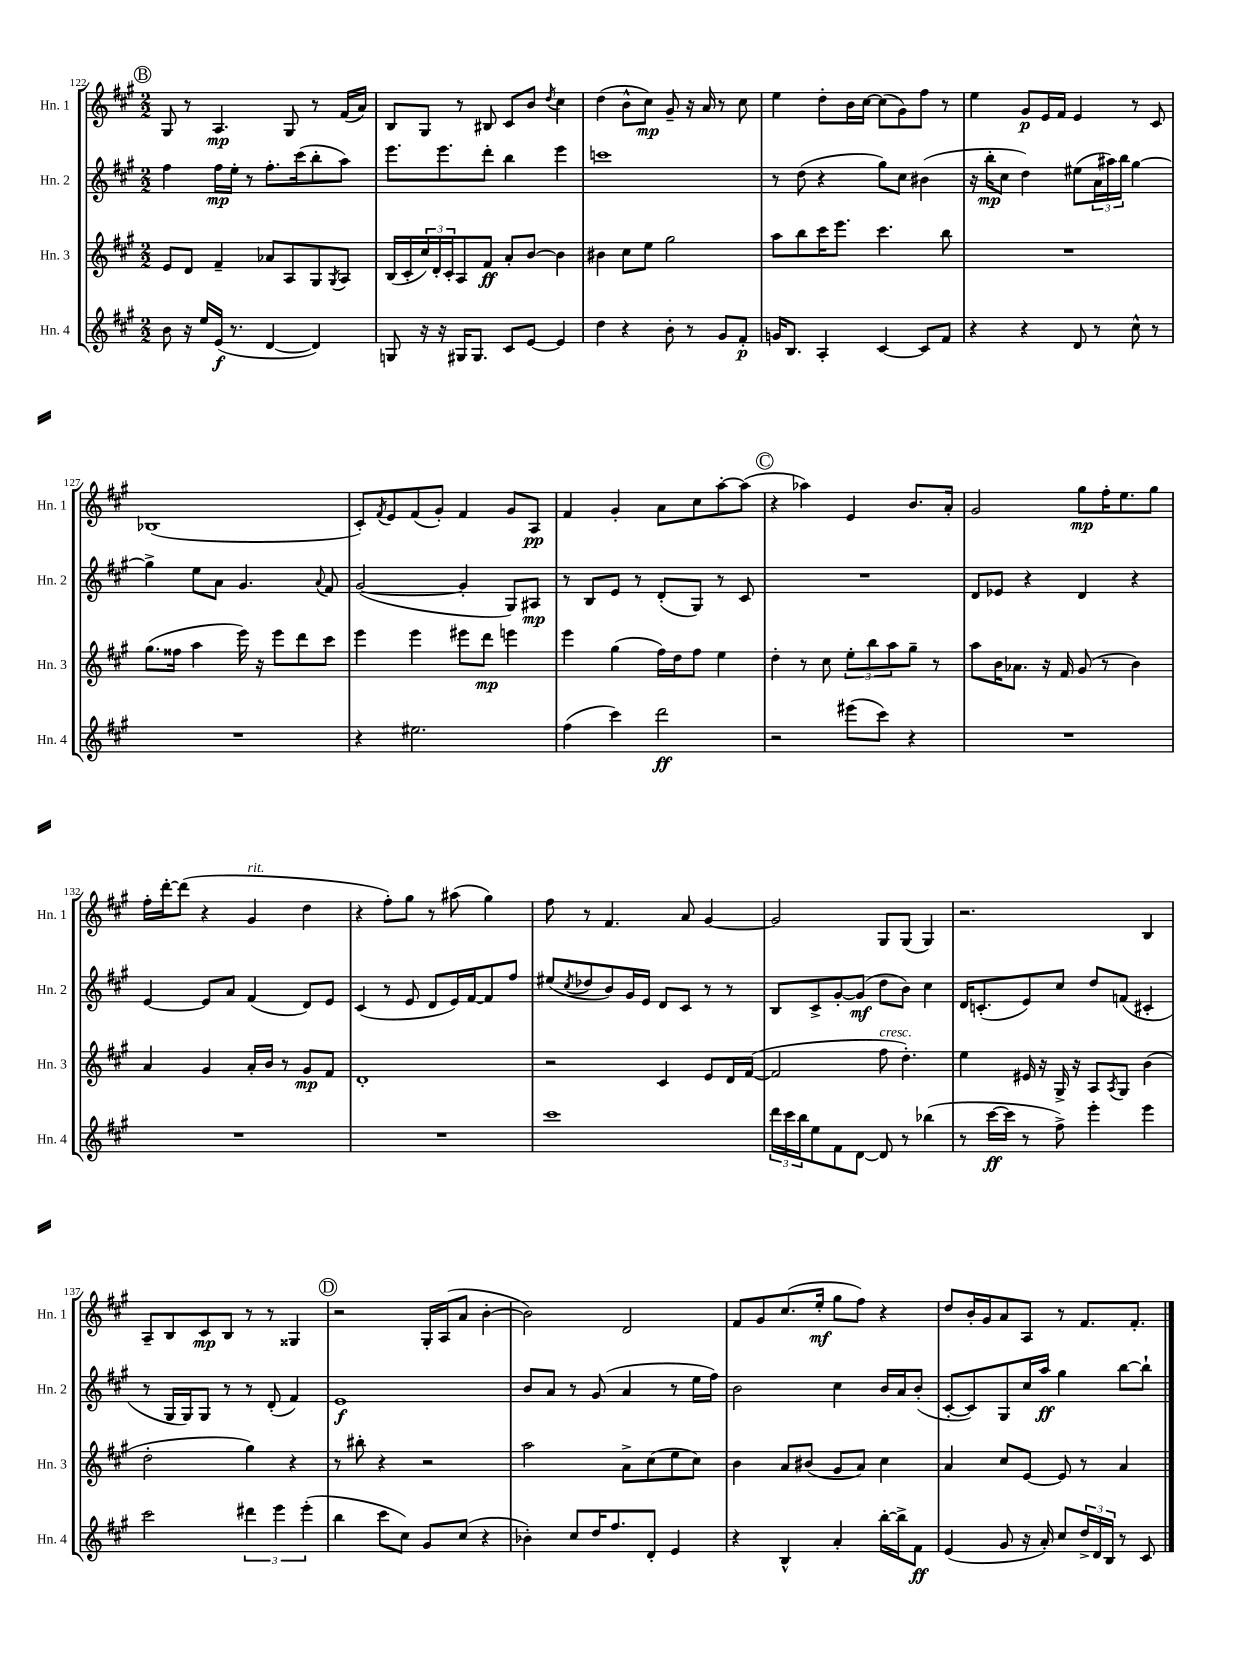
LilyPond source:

<<
\new StaffGroup <<
\new Staff = "s0" \with { instrumentName = "Hn. 1" shortInstrumentName = "Hn. 1" } {
    \clef treble \key a \major \numericTimeSignature \time 2/2
    \mark \markup { \circle "B" } gis8 r8 a4.\mp gis8 r8 fis'16( a'16) |
    b8 gis8 r8 bis8 cis'8 b'8 \acciaccatura { d''8 } cis''4 |
    d''4( b'8-^ cis''8\mp) gis'8-- r16 a'16 r8 cis''8 |
    e''4 d''8-. b'16 cis''16~ cis''8( gis'8) fis''8 r8 |
    e''4 gis'8\p e'16 fis'16 e'4 r8 cis'8 |
    bes1( |
    cis'8-.) \acciaccatura { fis'8 } e'8 fis'8( gis'8-.) fis'4 gis'8 a8\pp |
    fis'4 gis'4-. a'8 cis''8 a''8~-. a''8( |
    \mark \markup { \circle "C" } r4 aes''4) e'4 b'8. a'16-. |
    gis'2 gis''8\mp fis''16-. e''8. gis''8 |
    fis''16-. d'''16~-. d'''8( r4 gis'4^\markup { \italic "rit." } d''4 |
    r4 fis''8-.) gis''8 r8 ais''8( gis''4) |
    fis''8 r8 fis'4. a'8 gis'4~ |
    gis'2 gis8 gis8( gis4) |
    r2. b4 |
    a8-- b8 cis'8\mp b8 r8 r8 gisis4 |
    \mark \markup { \circle "D" } r2 gis16-. a16( a'8 b'4~-. |
    b'2) d'2 |
    fis'8 gis'8 cis''8.( e''16-.\mf gis''8 fis''8) r4 |
    d''8 b'16-. gis'16 a'8 a8 r8 fis'8. fis'8.-. \bar "|." |
}
\new Staff = "s1" \with { instrumentName = "Hn. 2" shortInstrumentName = "Hn. 2" } {
    \clef treble \key a \major \numericTimeSignature \time 2/2
    \mark \markup { \circle "B" } fis''4 fis''16\mp e''16-. r8 fis''8.-. cis'''16( b''8-. a''8) |
    e'''8. e'''8. d'''8-. b''4 e'''4 |
    c'''1 |
    r8 d''8( r4 gis''8) cis''8 bis'4( |
    r16 b''16-.\mp cis''8 d''4) eis''8( \tuplet 3/2 { a'16 ais''16) b''16 } gis''4~ |
    gis''4-> e''8 a'8 gis'4. \appoggiatura { a'8 } fis'8 |
    gis'2~( gis'4-. gis8) ais8\mp |
    r8 b8 e'8 r8 d'8-.( gis8) r8 cis'8 |
    \mark \markup { \circle "C" } R1 |
    d'8 ees'8 r4 d'4 r4 |
    e'4~ e'8 a'8 fis'4( d'8) e'8 |
    cis'4( r8 e'8 d'8 e'16) fis'16~ fis'8 fis''8 |
    eis''8( \acciaccatura { cis''8 } des''8 b'8) gis'16 e'16 d'8 cis'8 r8 r8 |
    b8 cis'8-> gis'8~-. gis'8\mf( d''8 b'8) cis''4 |
    d'16 c'8.-.( e'8) cis''8 d''8 f'8( cis'4-. |
    r8 gis16 gis16) gis8 r8 r8 d'8-.( fis'4) |
    \mark \markup { \circle "D" } e'1\f |
    b'8 a'8 r8 gis'8( a'4 r8 e''16 fis''16) |
    b'2 cis''4 b'16 a'16 b'8-.( |
    cis'8~-. cis'8) gis8 cis''16 a''16\ff gis''4 b''8~ b''8-! \bar "|." |
}
\new Staff = "s2" \with { instrumentName = "Hn. 3" shortInstrumentName = "Hn. 3" } {
    \clef treble \key a \major \numericTimeSignature \time 2/2
    \mark \markup { \circle "B" } e'8 d'8 fis'4-- aes'8 a8 gis8 \acciaccatura { gis8 } a8 |
    b16( cis'16-. \tuplet 3/2 { cis''16) d'16-. cis'16-. } a8 fis'8\ff a'8-. b'8~ b'4 |
    bis'4 cis''8 e''8 gis''2 |
    a''8 b''8 cis'''16 e'''8. cis'''4. b''8 |
    R1 |
    gis''8.( fisis''16 a''4 e'''16) r16 e'''8 d'''8 cis'''8 |
    e'''4 e'''4 eis'''8 d'''8\mp e'''4 |
    e'''4 gis''4( fis''16) d''16 fis''8 e''4 |
    \mark \markup { \circle "C" } d''4-. r8 cis''8 \tuplet 3/2 { e''8-. b''8 a''8 } gis''8-- r8 |
    a''8 b'16 aes'8. r16 fis'16 gis'8( r8 b'4) |
    a'4 gis'4 a'16-. b'16 r8 gis'8\mp fis'8 |
    d'1-. |
    r2 cis'4 e'8 d'16 fis'16~( |
    fis'2 fis''8^\markup { \italic "cresc." } d''4.-.) |
    e''4 eis'16 r16 gis16-> r16 a8 \acciaccatura { a8 } gis8 b'4( |
    d''2-. gis''4) r4 |
    \mark \markup { \circle "D" } r8 bis''8-. r4 r2 |
    a''2 a'8-> cis''8( e''8 cis''8) |
    b'4 a'8 bis'8( gis'8 a'8) cis''4 |
    a'4 cis''8 e'8~ e'8 r8 a'4 \bar "|." |
}
\new Staff = "s3" \with { instrumentName = "Hn. 4" shortInstrumentName = "Hn. 4" } {
    \clef treble \key a \major \numericTimeSignature \time 2/2
    \mark \markup { \circle "B" } b'8 r16 e''16 e'16\f( r8. d'4~ d'4) |
    g8 r16 r16 gis16 gis8. cis'8 e'8~ e'4 |
    d''4 r4 b'8-. r8 gis'8 fis'8-.\p |
    g'16 b8. a4-. cis'4~ cis'8 fis'8 |
    r4 r4 d'8 r8 cis''8-^ r8 |
    R1 |
    r4 eis''2. |
    fis''4( cis'''4) d'''2\ff |
    \mark \markup { \circle "C" } r2 eis'''8( cis'''8) r4 |
    R1 |
    R1 |
    R1 |
    cis'''1 |
    \tuplet 3/2 { d'''16 cis'''16 b''16 } e''8 fis'8 d'8~ d'8 r8 bes''4( |
    r8 cis'''16~\ff cis'''16 r8 fis''8->) e'''4-. e'''4 |
    cis'''2 \tuplet 3/2 { dis'''4 e'''4 e'''4-.( } |
    \mark \markup { \circle "D" } b''4 cis'''8 cis''8) gis'8 cis''8( r4 |
    bes'4-.) cis''8 d''16 fis''8. d'8-. e'4 |
    r4 b4-^ a'4-. b''16~-. b''16-> fis'8\ff |
    e'4( gis'8 r16 a'16-.) cis''8 \tuplet 3/2 { d''16-> d'16 b16 } r8 cis'8 \bar "|." |
}
>>
>>
\layout { \context { \Score currentBarNumber = #122 } }
